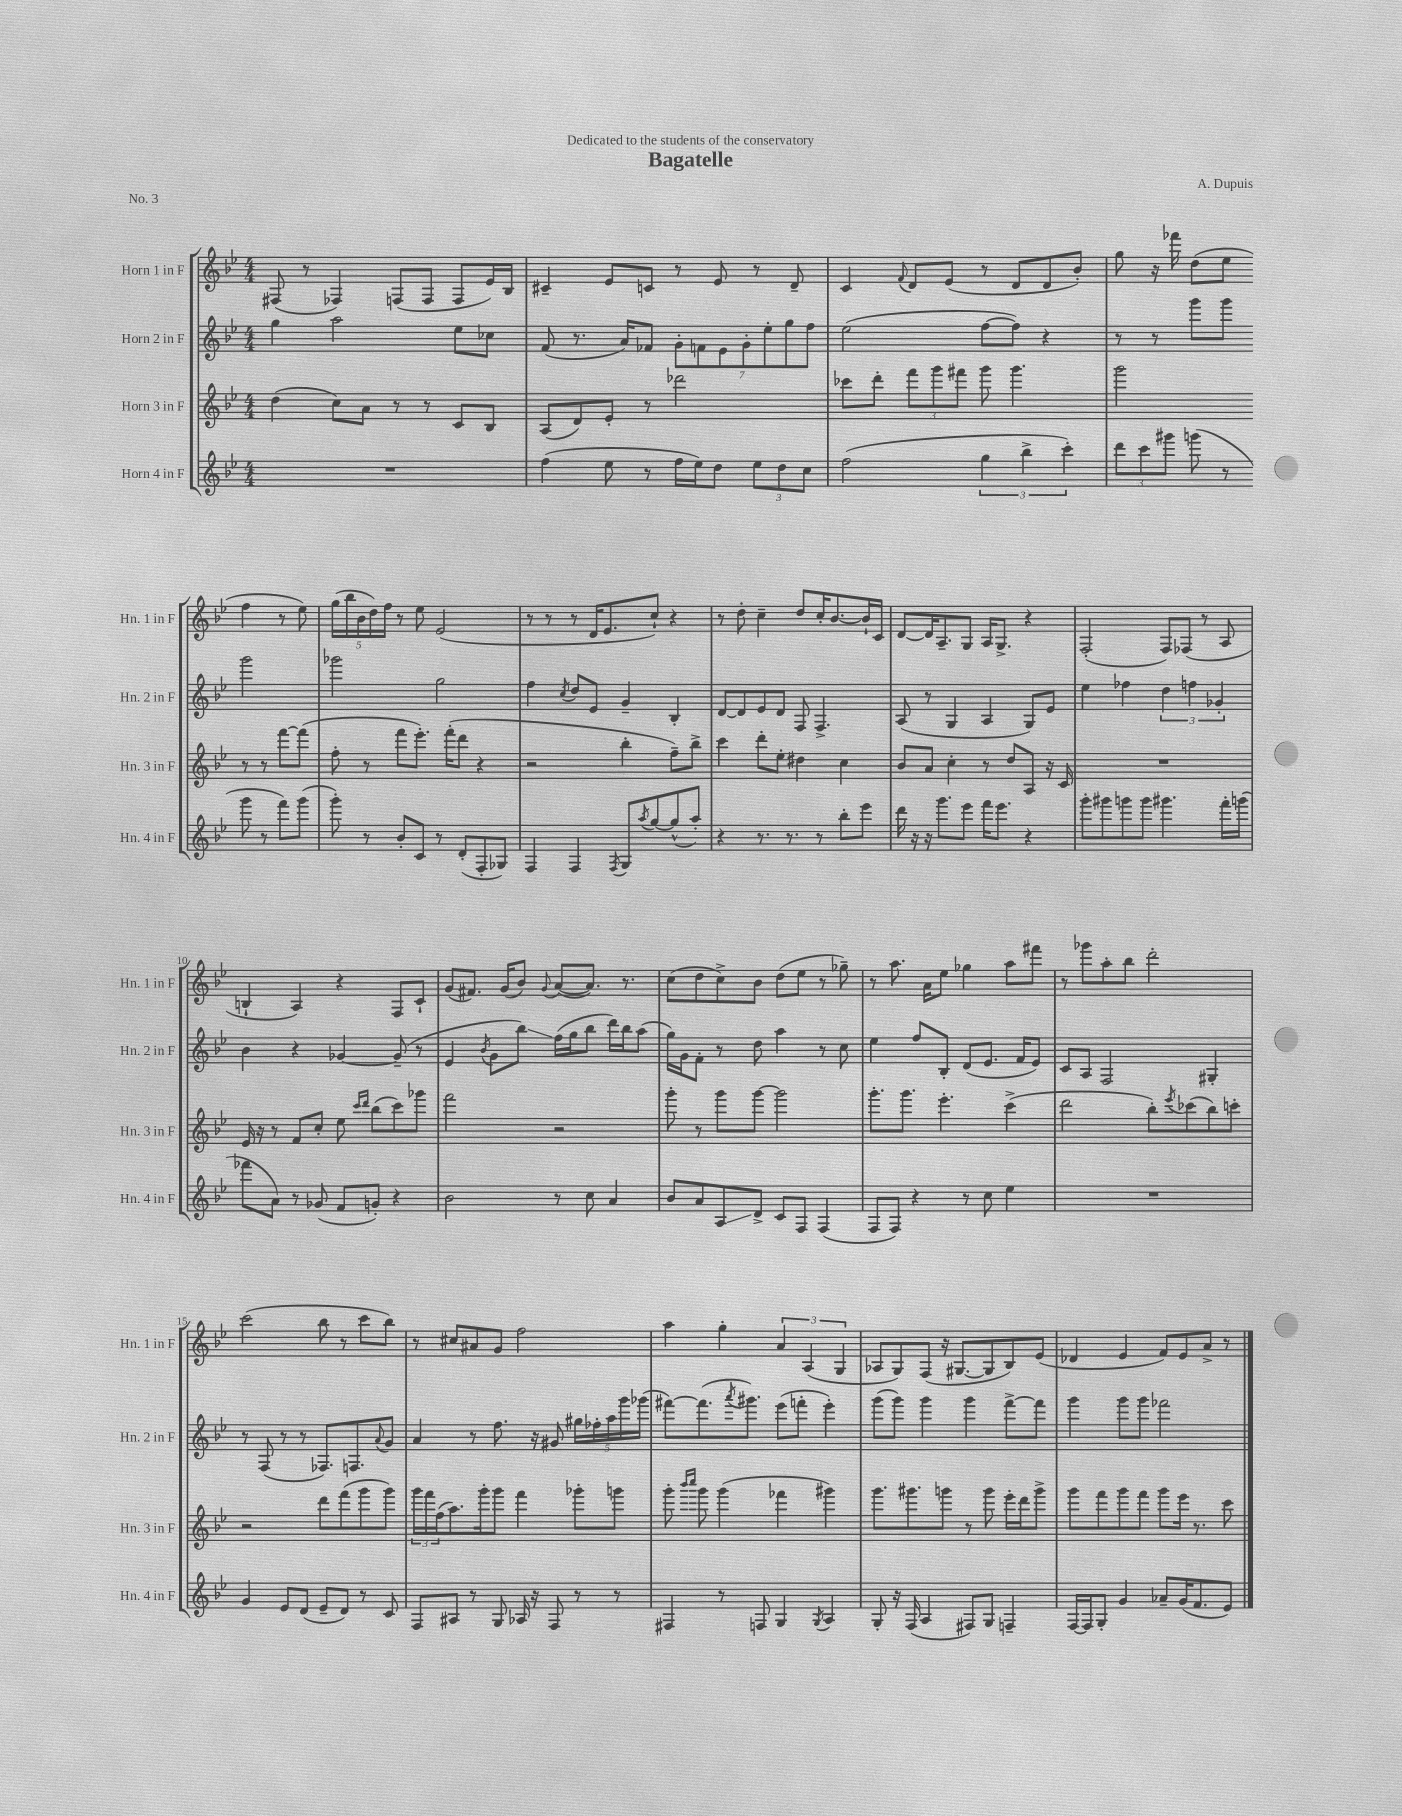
\header { title = "Bagatelle" composer = "A. Dupuis" dedication = "Dedicated to the students of the conservatory" piece = "No. 3" }
<<
\new StaffGroup <<
\new Staff = "s0" \with { instrumentName = "Horn 1 in F" shortInstrumentName = "Hn. 1 in F" } {
    \clef treble \key bes \major \numericTimeSignature \time 4/4
    fis8( r8 fes4) f8( f8 f8 ees'16) bes16 |
    cis'4-- ees'8 c'8 r8 ees'8 r8 d'8-- |
    c'4 \appoggiatura { f'8 } d'8 ees'8( r8 d'8 d'8 bes'8-.) |
    g''8 r16 fes'''16 d''8( ees''8 f''4 r8 ees''8) |
    \tuplet 5/4 { g''16( bes''16 bes'16 d''16) f''16 } r8 ees''8 ees'2( |
    r8 r8 r8 d'16 ees'8. c''8-!) r4 |
    r8 d''8-. c''4-- d''8 c''16-. bes'8.~ bes'16-! c'16 |
    d'8~ d'16 a8.-- g8 a16 g8.-> r4 |
    f2-.( f8) fes8( r8 a8 |
    b4-! a4) r4 f8 c'8-! |
    g'8( fis'8.) g'16( bes'8) \appoggiatura { g'8 } a'8~( a'8.) r8. |
    c''8( d''8 c''8->) bes'8 d''8( ees''8 r8 ges''8--) |
    r8 a''8. a'16 ees''8 ges''4 a''8 fis'''8 |
    r8 ges'''8 a''8-. bes''8 d'''2-. |
    c'''2( bes''8 r8 c'''8 bes''8) |
    r8 cis''8 ais'8 g'8 f''2 |
    a''4 g''4-. \tuplet 3/2 { a'4 a4( g4 } |
    aes8 g8) f8( r16 gis8.~ gis8 bes8) ees'8( |
    des'4 ees'4 f'8) ees'8 a'8-> r8 \bar "|." |
}
\new Staff = "s1" \with { instrumentName = "Horn 2 in F" shortInstrumentName = "Hn. 2 in F" } {
    \clef treble \key bes \major \numericTimeSignature \time 4/4
    g''4 a''2 ees''8 ces''8 |
    f'8( r8. a'16) fes'8 \tuplet 7/4 { g'8-. f'8 ees'8 g'8-. ees''8-. g''8 f''8 } |
    ees''2( f''8~ f''8) r4 |
    r8 r8 g'''8 g'''8 g'''2 |
    ges'''2 g''2 |
    f''4 \acciaccatura { c''8 } d''8 ees'8 g'4-- bes4-. |
    d'8~ d'8 ees'8 d'8 f8 f4.-> |
    a8( r8 g4 a4 g8) ees'8 |
    ees''4 fes''4 \tuplet 3/2 { d''4 f''4 ges'4-. } |
    bes'4 r4 ges'4~ ges'8--( r8 |
    ees'4 \acciaccatura { bes'8 } g'8 bes''8\glissando) f''16( g''16 bes''8 d'''16) bes''16 a''8( |
    g''16) g'16 f'8-. r8 d''8 a''4 r8 c''8 |
    ees''4 f''8 bes8-. d'8( ees'8. f'16 ees'8) |
    c'8 a8 f2 gis4-. |
    r8 f8( r8 r8 fes8.) f8. \appoggiatura { a'8 } g'8 |
    a'4 r8 f''8. r16 gis'8 \tuplet 5/4 { gis''16 fes''16-. a''16 g'''16 ges'''16( } |
    fis'''8~) fis'''8.( \acciaccatura { a'''8 } gis'''8.) ees'''8( f'''8-. ees'''4-.) |
    g'''8( g'''8) g'''4 g'''4 f'''8~-> f'''8 |
    g'''4 g'''8 g'''8 fes'''2 \bar "|." |
}
\new Staff = "s2" \with { instrumentName = "Horn 3 in F" shortInstrumentName = "Hn. 3 in F" } {
    \clef treble \key bes \major \numericTimeSignature \time 4/4
    d''4( c''8) a'8 r8 r8 c'8 bes8 |
    a8( d'8) ees'8-. r8 des'''2 |
    ces'''8 d'''8-. \tuplet 3/2 { f'''8 g'''8 fis'''8 } g'''8 g'''4. |
    g'''2 r8 r8 f'''8~ f'''8( |
    f''8-. r8 f'''8 ees'''8.-.) f'''16-.( d'''8 r4 |
    r2 bes''4-. f''8--) bes''8-> |
    c'''4 d'''8-. ees''8-. dis''4 c''4 |
    bes'8 a'8 c''4-. r8 d''8 a8 r16 c'16 |
    R1 |
    ees'16 r16 r8 f'8 c''8-. ees''8 \grace { c'''16 d'''16 } bes''8( c'''8) ges'''8 |
    f'''2 r2 |
    g'''8-. r8 g'''8 g'''8~ g'''2 |
    g'''8.-. g'''8. ees'''4.-. c'''4->( |
    d'''2 bes''8-.) \acciaccatura { ees'''8 } ces'''8( bes''8) c'''8-. |
    r2 d'''8 f'''8( g'''8 g'''8) |
    \tuplet 3/2 { g'''16 f'''16 f''16( } a''8.) g'''16-. g'''8 f'''4 ges'''8-. g'''8 |
    g'''8-. \grace { bes'''16 c''''16 } g'''8 g'''4( fes'''4 gis'''4) |
    g'''8. gis'''8. g'''8 r8 g'''8 ees'''16-. d'''16 g'''8-> |
    g'''8 f'''8 g'''8 f'''8 g'''8 ees'''16 r8. c'''8 \bar "|." |
}
\new Staff = "s3" \with { instrumentName = "Horn 4 in F" shortInstrumentName = "Hn. 4 in F" } {
    \clef treble \key bes \major \numericTimeSignature \time 4/4
    R1 |
    f''4( ees''8 r8 f''16 ees''16) d''8 \tuplet 3/2 { ees''8 d''8 c''8 } |
    f''2( \tuplet 3/2 { g''4 bes''4-> c'''4-.) } |
    \tuplet 3/2 { d'''8 c'''8 gis'''8 } g'''8( r8 g'''8 r8 f'''8) g'''8( |
    g'''8-.) r8 bes'8-. c'8 r8 d'8-.( f8-. ges8) |
    f4 f4 \acciaccatura { f8 } g8 \acciaccatura { a''8 } g''8~ g''8-^( a''8-.) |
    r4 r8. r8. r8 bes''8-. ees'''8 |
    d'''16 r16 r16 g'''8. ees'''8 f'''16 ees'''8. r4 |
    g'''8-. gis'''8 g'''8 g'''8 gis'''4. f'''16-. g'''16( |
    fes'''8 a'8) r8 ges'8( f'8 g'8-.) r4 |
    bes'2 r8 c''8 a'4 |
    bes'8 a'8 a8\glissando d'8-> c'8 f8 f4( |
    f8 f8) r4 r8 c''8 ees''4 |
    R1 |
    g'4 ees'8 d'8( ees'8-- d'8) r8 c'8 |
    f8 ais8 r8 g8 aes16 r16 f8 r8 r8 |
    fis4 r8 f8 g4 \acciaccatura { g8 } a4 |
    g8-. r16 f16( a4 fis8) g8 f4-- |
    f16~ f16 g8-. g'4 aes'8-- g'16( f'8. ees'8) \bar "|." |
}
>>
>>
